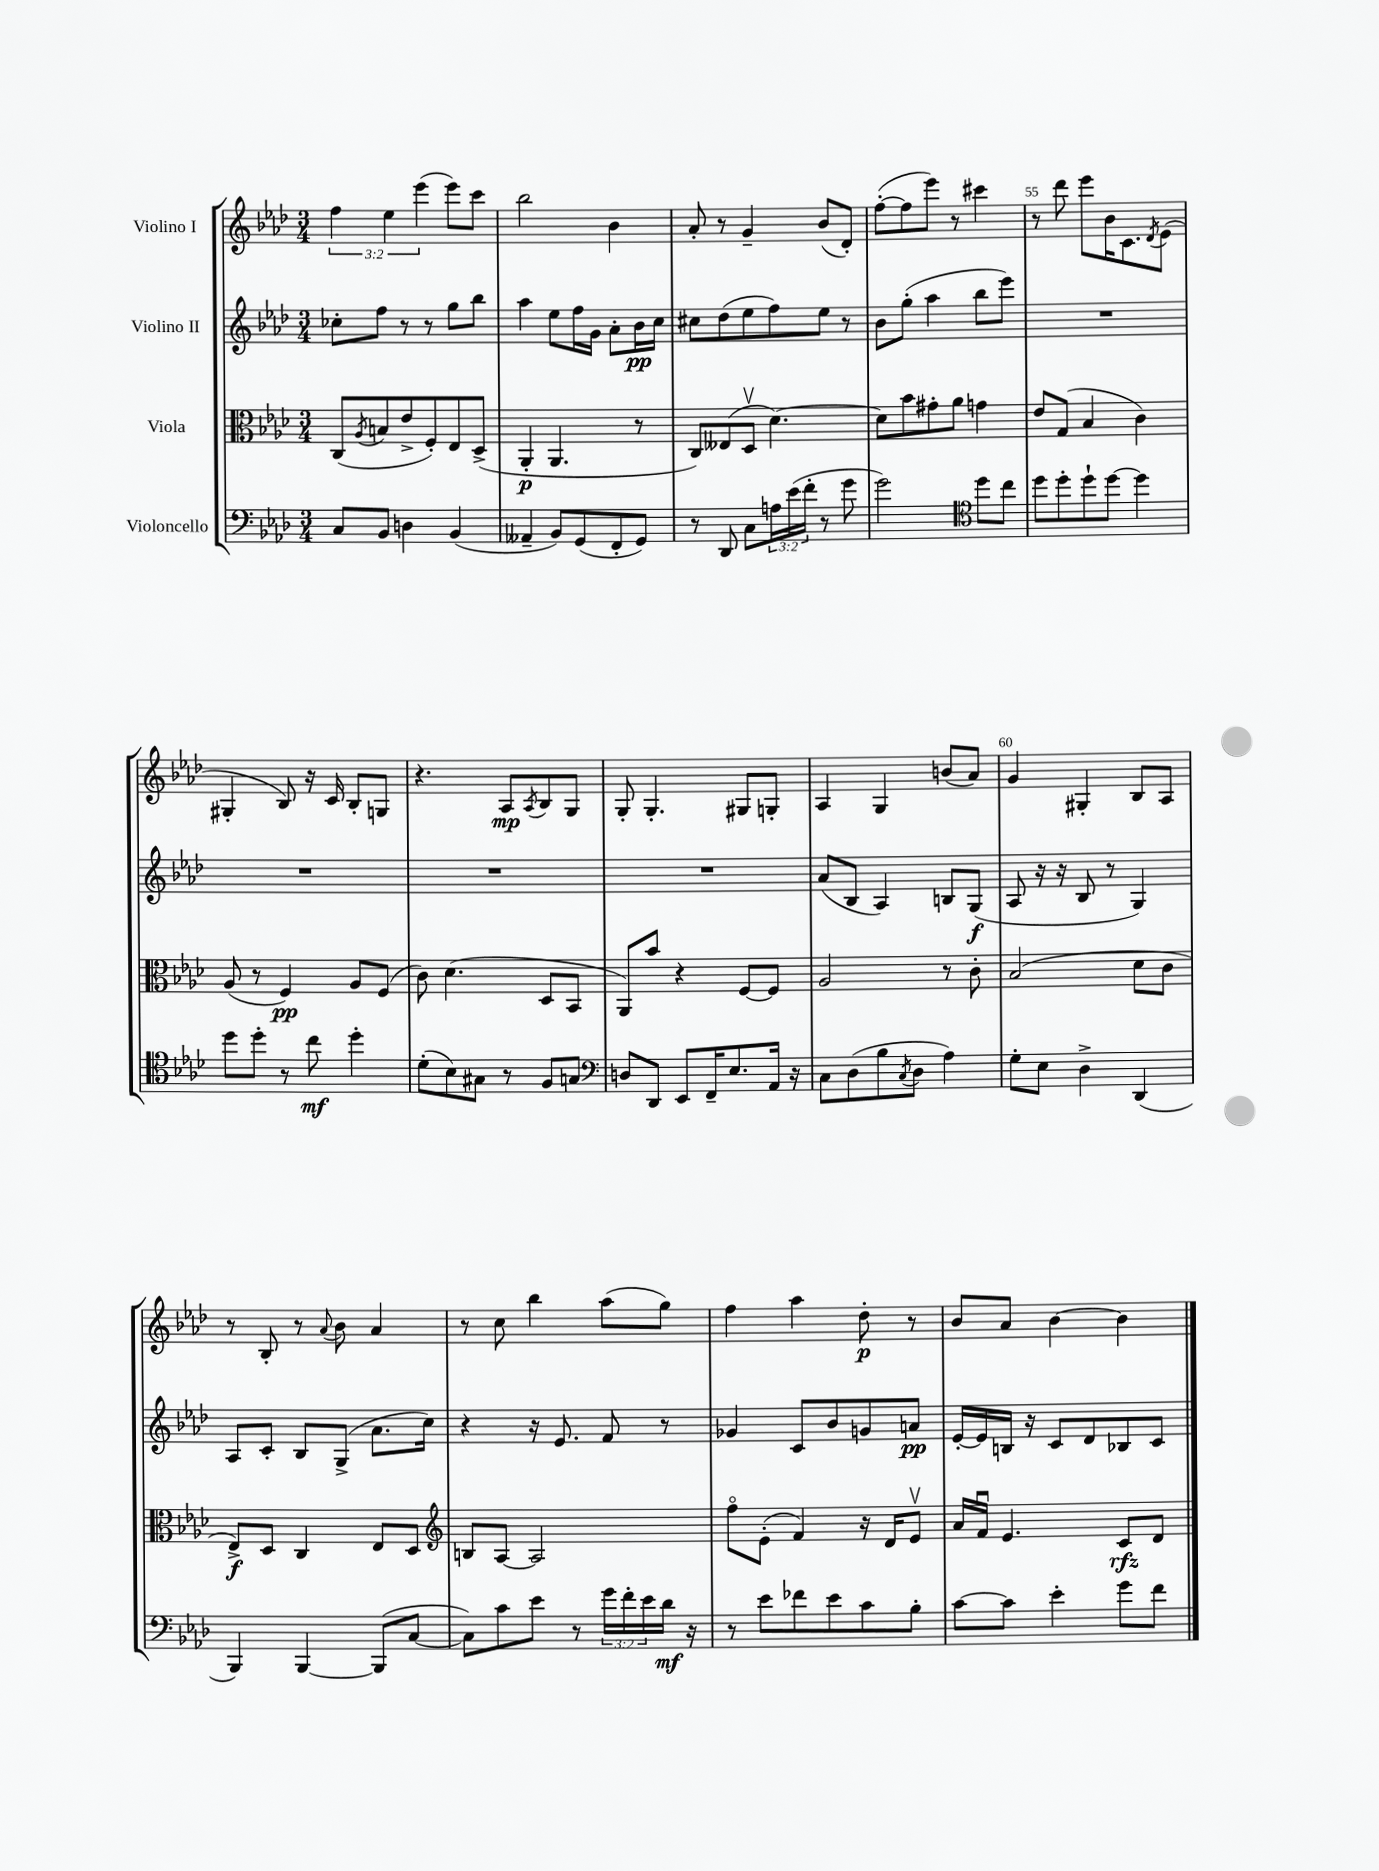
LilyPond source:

<<
\new StaffGroup <<
\new Staff = "s0" \with { instrumentName = "Violino I" } {
    \clef treble \key aes \major \numericTimeSignature \time 3/4 \override Staff.TupletNumber.text = #tuplet-number::calc-fraction-text
    \tuplet 3/2 { f''4 ees''4 ees'''4( } ees'''8) c'''8 |
    bes''2 bes'4 |
    aes'8-. r8 g'4-- bes'8( des'8-.) |
    f''8~-.( f''8 ees'''8) r8 cis'''4 |
    r8 des'''8 ees'''8 bes'16 c'8. \acciaccatura { des'8 } ees'8( |
    gis4-. bes8) r16 c'16 bes8-. g8 |
    r4. aes8\mp \acciaccatura { aes8 } bes8 g8 |
    g8-. g4.-. gis8 g8-. |
    aes4 g4 b'8( aes'8) |
    g'4 gis4-. bes8 aes8 |
    r8 bes8-. r8 \appoggiatura { aes'8 } bes'8 aes'4 |
    r8 c''8 bes''4 aes''8( g''8) |
    f''4 aes''4 des''8-.\p r8 |
    bes'8 aes'8 bes'4~ bes'4 \bar "|." |
}
\new Staff = "s1" \with { instrumentName = "Violino II" } {
    \clef treble \key aes \major \numericTimeSignature \time 3/4
    ces''8-. f''8 r8 r8 g''8 bes''8 |
    aes''4 ees''8 f''16 g'16 aes'8-. bes'16\pp c''16 |
    cis''8 des''8( ees''8 f''8) ees''8 r8 |
    bes'8 g''8-.( aes''4 bes''8 ees'''8) |
    R2. |
    R2. |
    R2. |
    R2. |
    aes'8( bes8 aes4) b8 g8\f( |
    aes8 r16 r16 bes8 r8 g4) |
    aes8 c'8-. bes8 g8->( aes'8. c''16) |
    r4 r16 ees'8. f'8 r8 |
    ges'4 c'8 bes'8 g'8 a'8\pp |
    ees'16~-. ees'16 b16 r16 c'8 des'8 bes8 c'8 \bar "|." |
}
\new Staff = "s2" \with { instrumentName = "Viola" } {
    \clef alto \key aes \major \numericTimeSignature \time 3/4
    c8( \acciaccatura { aes8 } b8 ees'8-> f8-.) ees8 des8->( |
    aes,4-.\p aes,4. r8 |
    c8) eeses8( des8\upbow des'4.~) |
    des'8 bes'8 gis'8-. aes'8 g'4 |
    ees'8 g8( bes4 c'4) |
    aes8( r8 f4\pp) aes8 f8( |
    c'8) des'4.( des8 bes,8 |
    aes,8) bes'8 r4 f8~ f8 |
    aes2 r8 c'8-. |
    bes2( des'8 c'8 |
    ees8->\f) des8 c4 ees8 des8 |
    \clef treble b8 aes8~ aes2 |
    f''8\flageolet ees'8-.( f'4) r16 des'16 ees'8\upbow |
    aes'16 f'16\downbow ees'4. c'8\rfz des'8 \bar "|." |
}
\new Staff = "s3" \with { instrumentName = "Violoncello" } {
    \clef bass \key aes \major \numericTimeSignature \time 3/4 \override Staff.TupletNumber.text = #tuplet-number::calc-fraction-text
    c8 bes,8 d4 bes,4( |
    aeses,4-- bes,8) g,8( f,8-. g,8) |
    r8 des,8 c8 \tuplet 3/2 { a16 ees'16( f'16-. } r8 g'8 |
    g'2) \clef tenor des''8 c''8 |
    des''8 des''8-. des''8-! des''8~ des''4 |
    des''8 des''8-. r8 c''8\mf des''4-. |
    des'8-.( bes8) gis8 r8 f8 g8 |
    \clef bass d8 des,8 ees,8 f,16-- ees8. aes,16 r16 |
    c8 des8( bes8 \acciaccatura { c8 } des8 aes4) |
    g8-. ees8 des4-> des,4( |
    bes,,4) bes,,4~ bes,,8( c8~ |
    c8) c'8 ees'8 r8 \tuplet 3/2 { g'16 f'16-. ees'16 } des'16\mf r16 |
    r8 ees'8 fes'8 ees'8 c'8 bes8-. |
    c'8~ c'8 ees'4-. g'8 f'8 \bar "|." |
}
>>
>>
\layout { \context { \Score currentBarNumber = #51 \override BarNumber.break-visibility = ##(#f #t #t) barNumberVisibility = #(every-nth-bar-number-visible 5) } }
